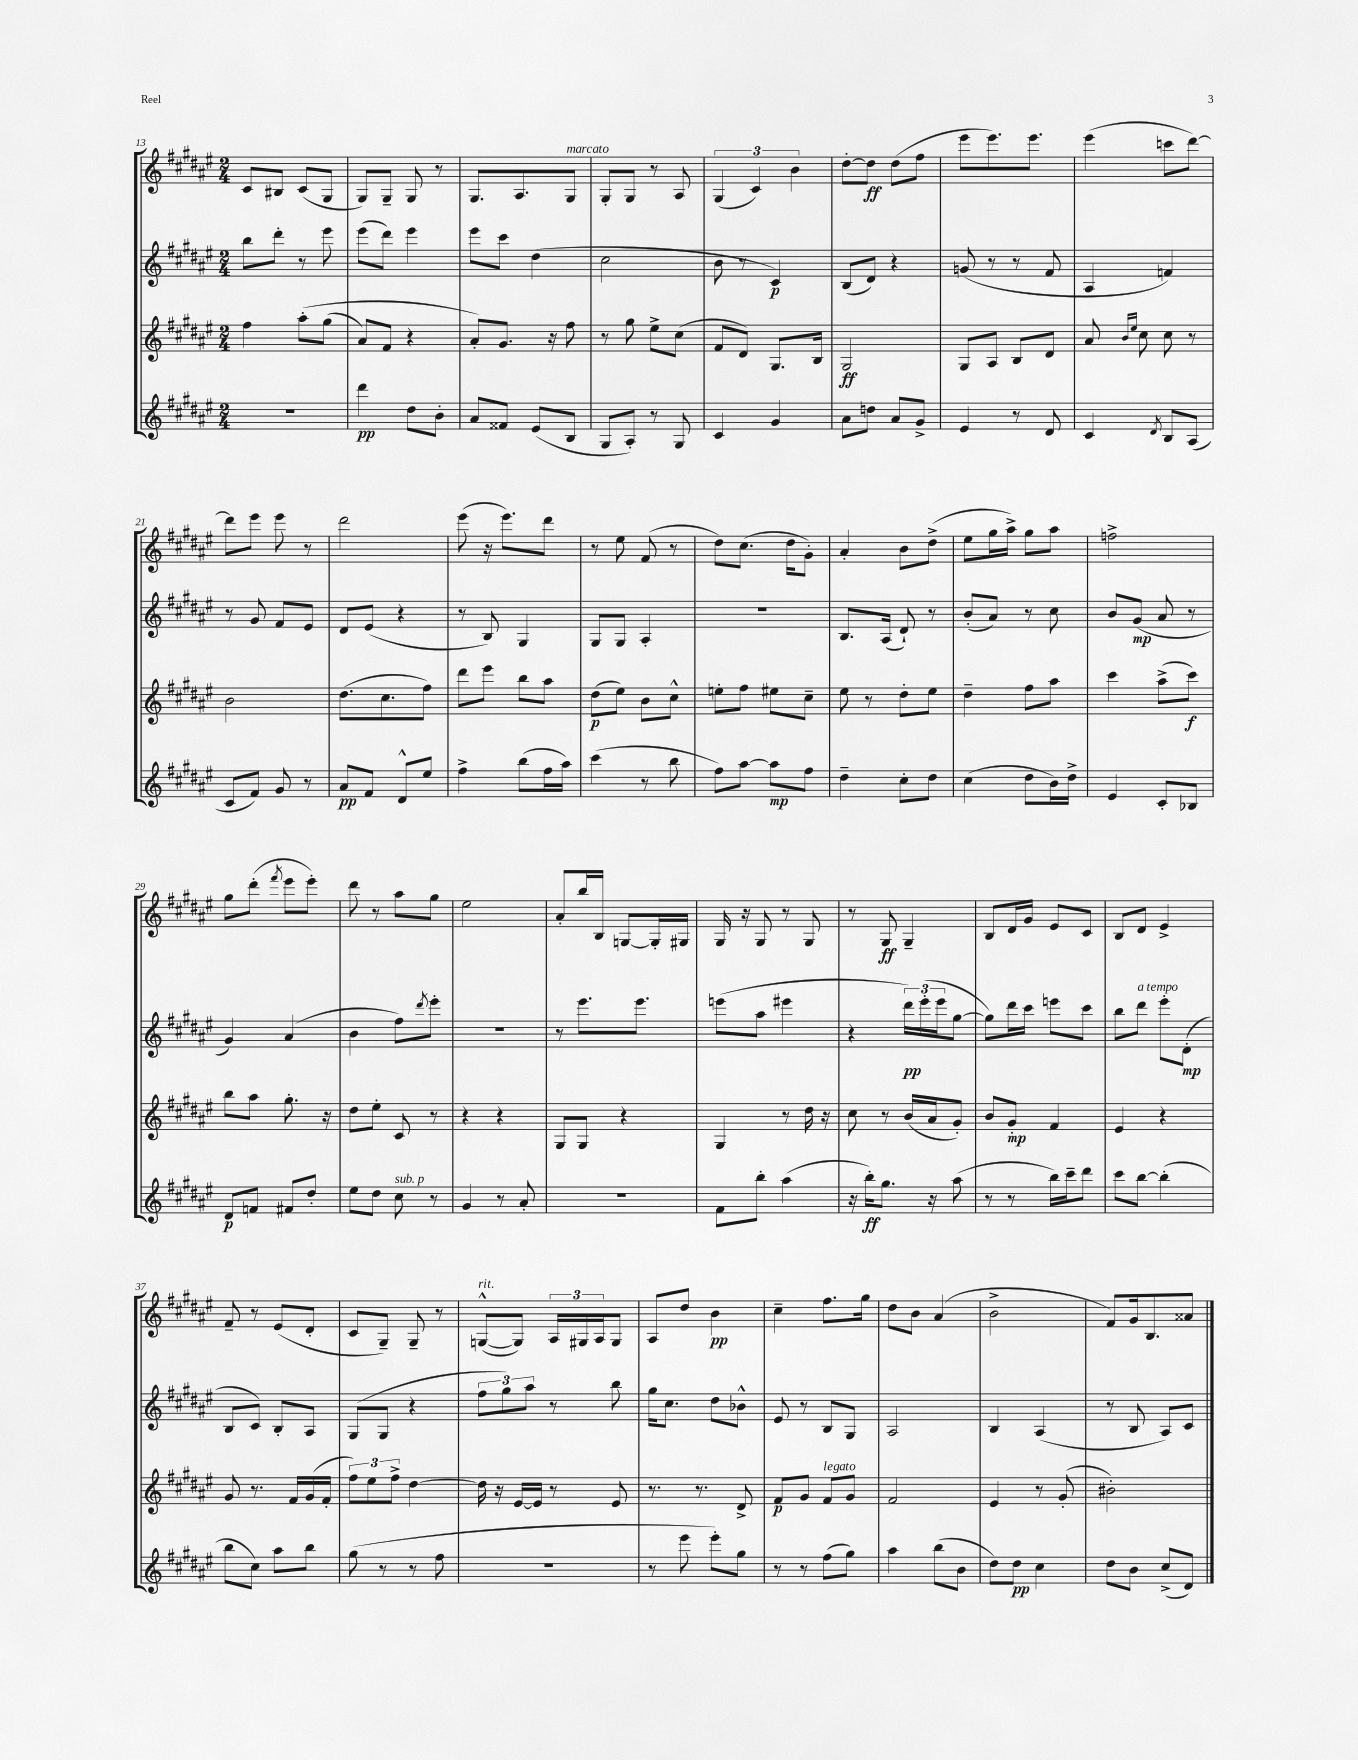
<<
\new StaffGroup <<
\new Staff = "s0" {
    \clef treble \key fis \major \numericTimeSignature \time 2/4
    cis'8 bis8 cis'8( gis8 |
    gis8) gis8-- gis8 r8 |
    gis8. ais8. gis8^\markup { \italic "marcato" } |
    gis8-. gis8 r8 ais8 |
    \tuplet 3/2 { gis4( cis'4) b'4 } |
    dis''8~-. dis''8\ff dis''8( fis''8 |
    eis'''8 eis'''8.) eis'''8. |
    eis'''4( c'''8 dis'''8~) |
    dis'''8 eis'''8 eis'''8 r8 |
    dis'''2 |
    eis'''8( r16 eis'''8.) dis'''8 |
    r8 eis''8 fis'8( r8 |
    dis''8) cis''8.( dis''16 gis'8-.) |
    ais'4-. b'8 dis''8->( |
    eis''8 gis''16 ais''16->) gis''8 ais''8 |
    f''2-> |
    gis''8 dis'''8-.( \acciaccatura { fis'''8 } eis'''8 eis'''8-.) |
    dis'''8 r8 ais''8 gis''8 |
    eis''2 |
    ais'8-. b''16 b16 g8~ g16-. gis16 |
    gis16 r16 gis8 r8 gis8 |
    r8 gis8\ff gis4-- |
    b8 dis'16 gis'16 eis'8 cis'8 |
    b8 dis'8 eis'4-> |
    fis'8-- r8 eis'8( dis'8-. |
    cis'8 gis8--) gis8-- r8 |
    g8~-^^\markup { \italic "rit." }( g8) \tuplet 3/2 { ais16 gis16 ais16 } gis8 |
    ais8 dis''8 b'4\pp |
    cis''4-- fis''8. gis''16 |
    dis''8 b'8 ais'4( |
    b'2-> |
    fis'8) gis'16 b8. aisis'8 \bar "|." |
}
\new Staff = "s1" {
    \clef treble \key fis \major \numericTimeSignature \time 2/4
    b''8 dis'''8-. r8 eis'''8 |
    eis'''8( dis'''8) eis'''4 |
    eis'''8 cis'''8 dis''4( |
    cis''2 |
    b'8 r8 cis'4\p) |
    b8( dis'8) r4 |
    g'8( r8 r8 fis'8 |
    ais4 f'4) |
    r8 gis'8 fis'8 eis'8 |
    dis'8 eis'8( r4 |
    r8 b8) gis4 |
    gis8 gis8 ais4-. |
    r2 |
    b8. ais16( dis'8-!) r8 |
    b'8-.( ais'8) r8 cis''8 |
    b'8 gis'8\mp( ais'8 r8 |
    gis'4) ais'4( |
    b'4 fis''8) \acciaccatura { dis'''8 } eis'''8-. |
    R2 |
    r8 eis'''8. eis'''8. |
    e'''8( ais''8 eis'''4 |
    r4 \tuplet 3/2 { dis'''16\pp) eis'''16-.( eis'''16 } gis''8~ |
    gis''8) dis'''16 cis'''16 e'''8 cis'''8 |
    b''8 dis'''8^\markup { \italic "a tempo" } eis'''8-. dis'8-.\mp( |
    b8 cis'8) b8-. ais8 |
    gis8( gis8 r4 |
    \tuplet 3/2 { fis''8 gis''8) ais''8 } r8 b''8 |
    gis''16 cis''8. dis''8 bes'8-^ |
    eis'8 r8 b8 gis8 |
    ais2 |
    b4 ais4( |
    r8 b8 ais8) cis'8 \bar "|." |
}
\new Staff = "s2" {
    \clef treble \key fis \major \numericTimeSignature \time 2/4
    fis''4 ais''8-.\( gis''8( |
    ais'8) fis'8 r4 |
    ais'8-.\) gis'8. r16 fis''8 |
    r8 gis''8 eis''8-> cis''8( |
    fis'8 dis'8) gis8. b16 |
    gis2\ff |
    gis8 ais8 b8 dis'8 |
    ais'8 \grace { b'16 eis''16 } cis''8 cis''8 r8 |
    b'2 |
    dis''8.( cis''8. fis''8) |
    dis'''8 eis'''8 b''8 ais''8 |
    dis''8\p( eis''8) b'8 cis''8-^ |
    e''8-. fis''8 eis''8 cis''8-- |
    eis''8 r8 dis''8-. eis''8 |
    dis''4-- fis''8 ais''8 |
    cis'''4 ais''8->( cis'''8\f) |
    b''8 ais''8 gis''8.-. r16 |
    dis''8 eis''8-. cis'8 r8 |
    r4 r4 |
    gis8 gis8 r4 |
    gis4 r8 dis''16 r16 |
    cis''8 r8 b'16( ais'16 gis'8-.) |
    b'8 gis'8-.\mp fis'4 |
    eis'4 r4 |
    gis'8 r8. fis'16 gis'16( fis'16-. |
    \tuplet 3/2 { fis''8) eis''8 fis''8-> } dis''4~ |
    dis''16 r16 eis'16~ eis'16 r8 eis'8 |
    r8. r8. dis'8-> |
    fis'8\p gis'8 fis'8^\markup { \italic "legato" } gis'8 |
    fis'2 |
    eis'4 r8 gis'8-.( |
    bis'2-.) \bar "|." |
}
\new Staff = "s3" {
    \clef treble \key fis \major \numericTimeSignature \time 2/4
    R2 |
    dis'''4\pp dis''8 b'8-. |
    ais'8 fisis'8 eis'8( b8 |
    gis8 ais8-.) r8 gis8 |
    cis'4 gis'4 |
    ais'8 d''8 ais'8 gis'8-> |
    eis'4 r8 dis'8 |
    cis'4 \acciaccatura { dis'8 } b8 ais8( |
    cis'8 fis'8) gis'8 r8 |
    ais'8\pp fis'8 dis'8-^ eis''8 |
    fis''4-> b''8( fis''16 ais''16) |
    cis'''4( r8 b''8 |
    fis''8) ais''8~ ais''8\mp fis''8 |
    dis''4-- cis''8-. dis''8 |
    cis''4( dis''8 b'16) dis''16-> |
    eis'4 cis'8-. bes8 |
    dis'8\p f'8 fis'8 dis''8-. |
    eis''8 dis''8 cis''8^\markup { \italic "sub. p" } r8 |
    gis'4 r8 ais'8-. |
    r2 |
    fis'8 b''8-. ais''4( |
    r16 b''16-.\ff) gis''8. r16 ais''8( |
    r8 r8 b''16) cis'''16-- dis'''8 |
    cis'''8 b''8~ b''4-.( |
    b''8 cis''8) ais''8 b''8 |
    gis''8( r8 r8 fis''8 |
    r2 |
    r8 eis'''8 eis'''8-.) gis''8 |
    r8 r8 fis''8( gis''8) |
    ais''4 b''8( b'8 |
    dis''8) dis''8\pp cis''4 |
    dis''8 b'8 cis''8->( dis'8) \bar "|." |
}
>>
>>
\layout { \context { \Score currentBarNumber = #13 } }
